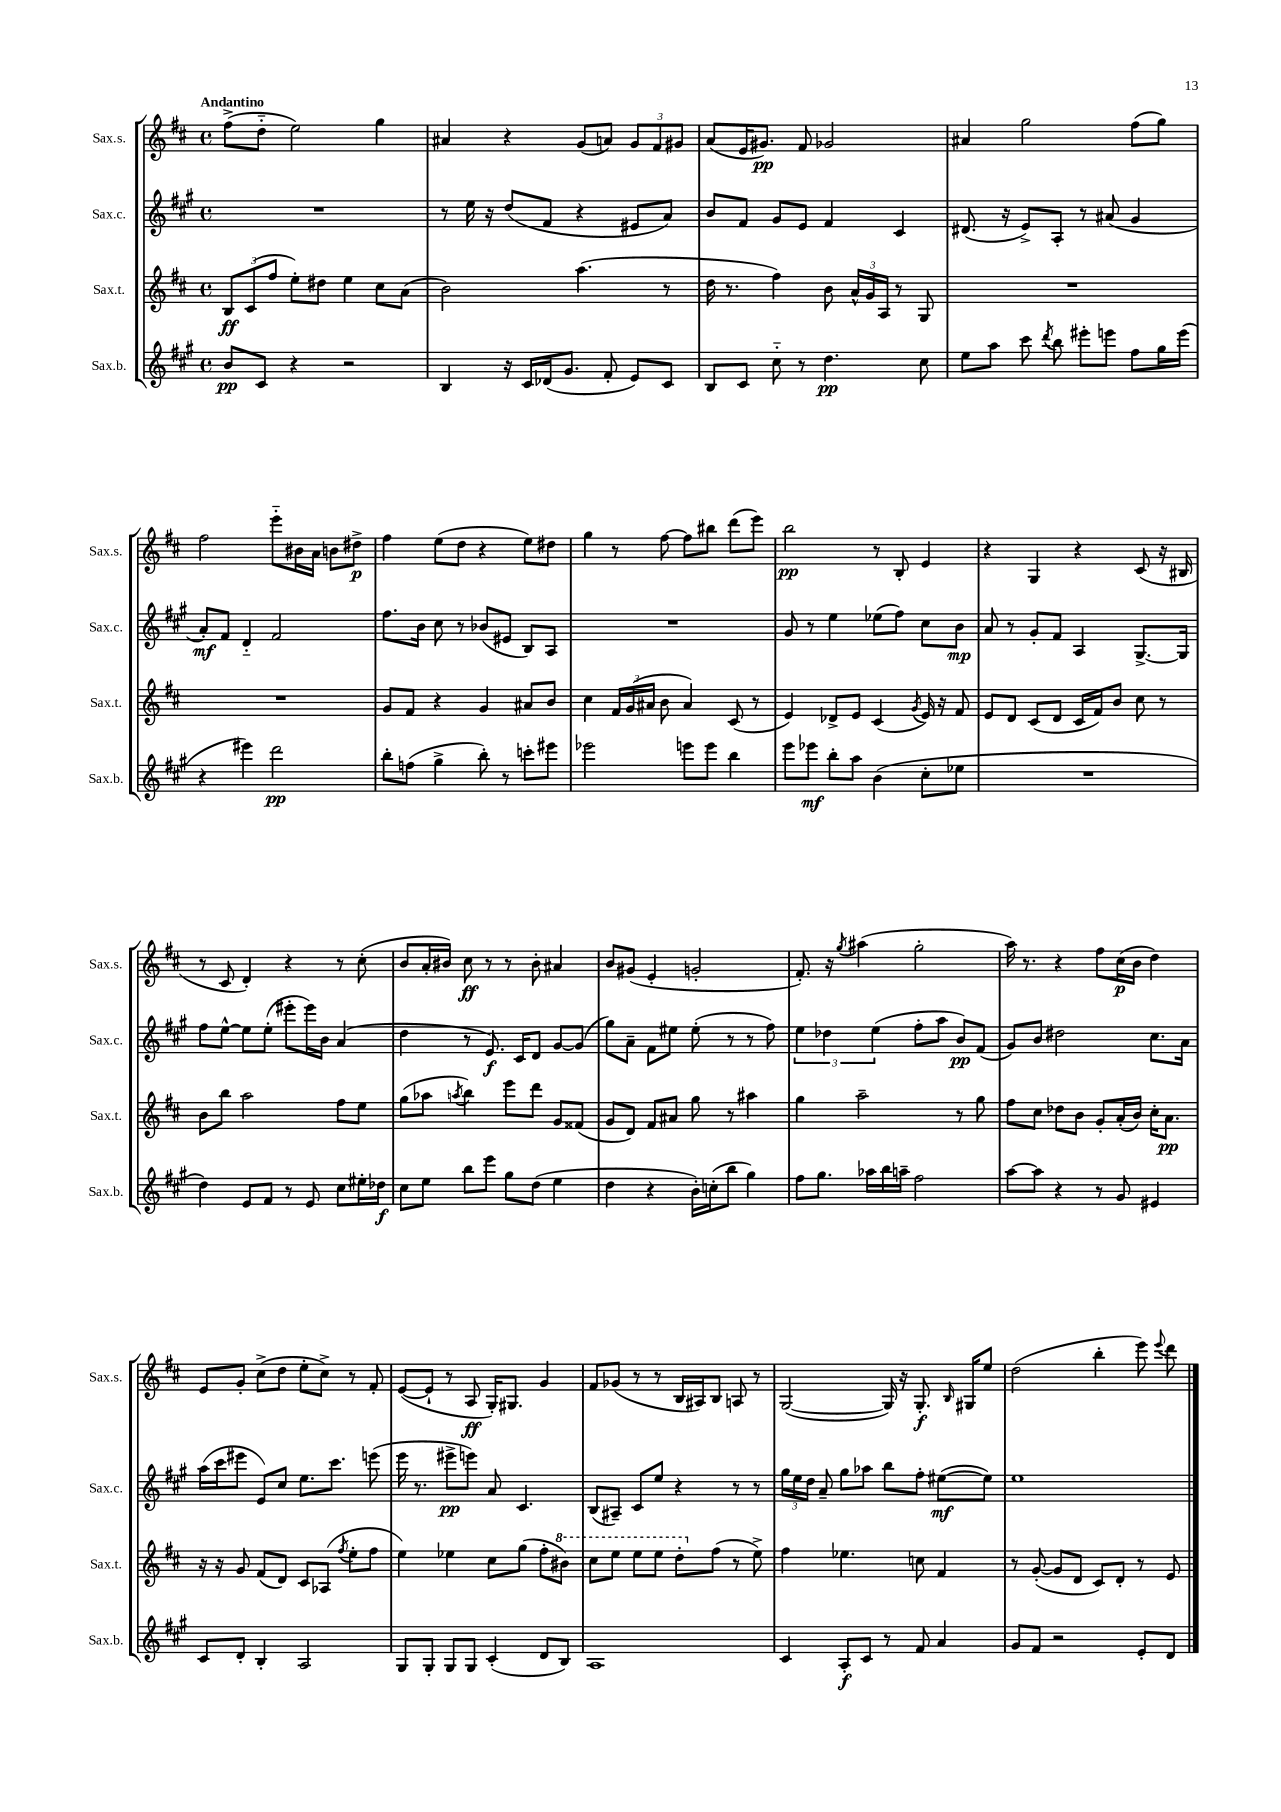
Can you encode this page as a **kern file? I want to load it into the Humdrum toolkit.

**kern	**dynam	**kern	**dynam	**kern	**dynam	**kern	**dynam
*part4	*part4	*part3	*part3	*part2	*part2	*part1	*part1
*staff4	*staff4	*staff3	*staff3	*staff2	*staff2	*staff1	*staff1
*I"Sax.b.	*	*I"Sax.t.	*	*I"Sax.c.	*	*I"Sax.s.	*
*I'Sax.b.	*	*I'Sax.t.	*	*I'Sax.c.	*	*I'Sax.s.	*
*clefG2	*	*clefG2	*	*clefG2	*	*clefG2	*
*k[f#c#g#]	*	*k[f#c#]	*	*k[f#c#g#]	*	*k[f#c#]	*
*M4/4	*	*M4/4	*	*M4/4	*	*M4/4	*
*met(c)	*	*met(c)	*	*met(c)	*	*met(c)	*
=1	=1	=1	=1	=1	=1	=1	=1
!	!	!	!	!	!	!LO:TX:a:B:t=Andantino	!
8b/L	pp	12B/L	ff	1r	.	(8ff#^\L	.
.	.	(12c#/	.	.	.	.	.
8c#/J	.	.	.	.	.	8dd\J	.
.	.	12ff#/J	.	.	.	.	.
4r	.	8ee'\L)	.	.	.	2ee\)	.
.	.	8dd#X\J	.	.	.	.	.
2r	.	4ee\	.	.	.	.	.
.	.	8cc#\L	.	.	.	4gg\	.
.	.	(8a\J	.	.	.	.	.
=2	=2	=2	=2	=2	=2	=2	=2
4B/	.	2b\)	.	8r	.	4a#X/	.
.	.	.	.	16ee\	.	.	.
.	.	.	.	16r	.	.	.
16r	.	.	.	(8dd/L	.	4r	.
16c#/LL	.	.	.	.	.	.	.
(16d-X/J	.	.	.	8f#/J	.	.	.
8.g#/J	.	.	.	.	.	.	.
.	.	(4.aa\	.	4r	.	(8g/L	.
8f#'/	.	.	.	.	.	8an/J)	.
8e/L)	.	.	.	8e#X/L	.	12g/L	.
.	.	.	.	.	.	12f#/	.
8c#/J	.	8r	.	8a/J)	.	.	.
.	.	.	.	.	.	12g#X/J	.
=3	=3	=3	=3	=3	=3	=3	=3
8B/L	.	16dd\	.	8b/L	.	(8a/L	.
.	.	8.r	.	.	.	.	.
8c#/J	.	.	.	8f#/J	.	16e/K	.
.	.	.	.	.	.	8.g#X/J)	pp
8cc#\	.	4ff#\)	.	8g#/L	.	.	.
8r	.	.	.	8e/J	.	8f#/	.
4.dd\	pp	8b\	.	4f#/	.	2g-X/	.
.	.	24a^^/LL	.	.	.	.	.
.	.	24g/	.	.	.	.	.
.	.	24A/JJ	.	.	.	.	.
.	.	8r	.	4c#/	.	.	.
8cc#\	.	8G/	.	.	.	.	.
=4	=4	=4	=4	=4	=4	=4	=4
8ee\L	.	1r	.	(8.d#X/	.	4a#X/	.
8aa\J	.	.	.	.	.	.	.
.	.	.	.	16r	.	.	.
8ccc#\	.	.	.	8e^/L)	.	2gg\	.
8qddd/	.	.	.	.	.	.	.
8bb\	.	.	.	8A'/J	.	.	.
8eee#X'\L	.	.	.	8r	.	.	.
8eeen\J	.	.	.	(8a#X/	.	.	.
8ff#\L	.	.	.	4g#/	.	(8ff#\L	.
16gg#\L	.	.	.	.	.	8gg\J)	.
(16eee\JJ	.	.	.	.	.	.	.
!!LO:LB:g=z
=5	=5	=5	=5	=5	=5	=5	=5
4r	.	1r	.	8a'/L)	mf	2ff#\	.
.	.	.	.	8f#/J	.	.	.
4eee#X\)	.	.	.	4d/	.	.	.
2ddd\	pp	.	.	2f#/	.	8eee\L	.
.	.	.	.	.	.	16b#X\L	.
.	.	.	.	.	.	16a\JJ	.
.	.	.	.	.	.	8bn\L	.
.	.	.	.	.	.	8dd#X^\J	p
=6	=6	=6	=6	=6	=6	=6	=6
8bb'\L	.	8g/L	.	8.ff#\L	.	4ff#\	.
(8ffn\J	.	8f#/J	.	.	.	.	.
.	.	.	.	16b\Jk	.	.	.
4gg#^\	.	4r	.	8cc#\	.	(8ee\L	.
.	.	.	.	8r	.	8dd\J	.
8bb'\)	.	4g/	.	(8b-X/L	.	4r	.
8r	.	.	.	8e#X/J	.	.	.
8cccn'\L	.	8a#X/L	.	8B/L)	.	8ee\L)	.
8eee#X\J	.	8b/J	.	8A/J	.	8dd#X\J	.
=7	=7	=7	=7	=7	=7	=7	=7
2eee-X\	.	4cc#\	.	1r	.	4gg\	.
.	.	24f#/LL	.	.	.	8r	.
.	.	(24g/	.	.	.	.	.
.	.	24a#X/JJ	.	.	.	.	.
.	.	8b\	.	.	.	[8ff#\	.
8eeen\L	.	4a#/)	.	.	.	8ff#\L]	.
8eee\J	.	.	.	.	.	8bb#X\J	.
4bb\	.	(8c#/	.	.	.	(8ddd\L	.
.	.	8r	.	.	.	8eee\J)	.
=8	=8	=8	=8	=8	=8	=8	=8
8eee\L	.	4e/)	.	8g#/	.	2bb\	pp
8eee-X\J	mf	.	.	8r	.	.	.
8bb'\L	.	8d-X^/L	.	4ee\	.	.	.
8aa\J	.	8e/J	.	.	.	.	.
(4b\	.	(4c#/	.	(8ee-X\L	.	8r	.
.	.	.	.	8ff#\J)	.	8B'/	.
.	.	8qg/	.	.	.	.	.
8cc#'\L	.	16e/)	.	8cc#\L	.	4e/	.
.	.	16r	.	.	.	.	.
8ee-X\J	.	8f#/	.	8b\J	mp	.	.
=9	=9	=9	=9	=9	=9	=9	=9
1r	.	8e/L	.	8a/	.	4r	.
.	.	8d/J	.	8r	.	.	.
.	.	(8c#/L	.	8g#'/L	.	4G/	.
.	.	8d/J	.	8f#/J	.	.	.
.	.	16c#/LL	.	4A/	.	4r	.
.	.	16f#/J)	.	.	.	.	.
.	.	8b/J	.	.	.	.	.
.	.	8cc#\	.	[8.G#^/L	.	(8c#/	.
.	.	8r	.	.	.	16r	.
.	.	.	.	16G#/Jk]	.	16B#X/	.
!!LO:LB:g=z
=10	=10	=10	=10	=10	=10	=10	=10
4dd\)	.	8b\L	.	8ff#\L	.	8r	.
.	.	8bb\J	.	[8ee^^\J	.	8c#/	.
8e/L	.	2aa\	.	8ee\L]	.	4d'/)	.
8f#/J	.	.	.	(8ee'\J	.	.	.
8r	.	.	.	8eee#X'\L	.	4r	.
8e/	.	.	.	16eee#\L)	.	.	.
.	.	.	.	16b\JJ	.	.	.
8cc#\L	.	8ff#\L	.	(4a/	.	8r	.
16ee#X'\L	.	8ee\J	.	.	.	(8cc#'\	.
16dd-X\JJ	f	.	.	.	.	.	.
=11	=11	=11	=11	=11	=11	=11	=11
8cc#\L	.	(8gg\L	.	4dd\	.	8b/L	.
8ee\J	.	8aa-X\J	.	.	.	16a'/L	.
.	.	.	.	.	.	16b#X/JJ)	.
.	.	8qaan/	.	.	.	.	.
8bb\L	.	4bb\)	.	8r	.	8cc#\	ff
8eee\J	.	.	.	8.e/)	f	8r	.
8gg#\L	.	8eee\L	.	.	.	8r	.
.	.	.	.	16c#/KL	.	.	.
(8dd\J	.	8ddd\J	.	8d/J	.	8b#'\	.
4ee\	.	8g/L	.	[8g#/L	.	4a#X/	.
.	.	(8f##X/J	.	(8g#/J]	.	.	.
=12	=12	=12	=12	=12	=12	=12	=12
4dd\	.	8g/L	.	8gg#\L)	.	8b/L	.
.	.	8d/J)	.	8a~\J	.	(8g#X/J	.
4r	.	8f#/L	.	8f#\L	.	4e'/	.
.	.	8a#X/J	.	8ee#X\J	.	.	.
16b'\LL)	.	8gg\	.	(8ee#'\	.	2gn'/	.
(16ccn'\J	.	.	.	.	.	.	.
8bb\J	.	8r	.	8r	.	.	.
4gg#\)	.	4aa#X\	.	8r	.	.	.
.	.	.	.	8ff#\)	.	.	.
=13	=13	=13	=13	=13	=13	=13	=13
8ff#\L	.	4gg\	.	6ee\	.	8.f#'/)	.
8.gg#\J	.	.	.	.	.	.	.
.	.	.	.	6dd-X\	.	.	.
.	.	.	.	.	.	16r	.
.	.	.	.	.	.	8qgg/	.
.	.	2aa~\	.	.	.	(4aa#X\	.
16aa-X\LL	.	.	.	.	.	.	.
.	.	.	.	(6ee\	.	.	.
16bb\	.	.	.	.	.	.	.
16aan~\JJ	.	.	.	.	.	.	.
2ff#\	.	.	.	8ff#'\L	.	2gg'\	.
.	.	.	.	8aa\J	.	.	.
.	.	8r	.	8b/L)	pp	.	.
.	.	8gg\	.	(8f#/J	.	.	.
=14	=14	=14	=14	=14	=14	=14	=14
[8aa\L	.	8ff#\L	.	8g#/L)	.	16aa\)	.
.	.	.	.	.	.	8.r	.
8aa\J]	.	8cc#\J	.	8b/J	.	.	.
4r	.	8dd-X\L	.	2dd#X\	.	4r	.
.	.	8b\J	.	.	.	.	.
8r	.	8g'/L	.	.	.	8ff#\L	.
8g#/	.	(16a'/L	.	.	.	(16cc#\L	p
.	.	16b/JJ)	.	.	.	16b\JJ	.
4e#X/	.	16cc#'\KL	.	8.cc#\L	.	4dd\)	.
.	.	8.a\J	pp	.	.	.	.
.	.	.	.	16a\Jk	.	.	.
!!LO:LB:g=z
=15	=15	=15	=15	=15	=15	=15	=15
8c#/L	.	16r	.	(16aa\LL	.	8e/L	.
.	.	16r	.	16ccc#\J	.	.	.
8d'/J	.	8g/	.	8eee#X\J	.	8g'/J	.
4B'/	.	(8f#/L	.	8e/L)	.	(8cc#^\L	.
.	.	8d/J)	.	8cc#/J	.	8dd\J	.
2A/	.	8c#/L	.	8.ee\L	.	8ee'\L	.
.	.	(8A-X/J	.	.	.	8cc#^\J)	.
.	.	.	.	8.ccc#\J	.	.	.
.	.	8qff#/	.	.	.	.	.
.	.	8ee'\L	.	.	.	8r	.
.	.	8ff#\J	.	(8eeen\	.	8f#'/	.
=16	=16	=16	=16	=16	=16	=16	=16
8G#/L	.	4ee\)	.	16eee\	.	([8e/L	.
.	.	.	.	8.r	.	.	.
8G#'/J	.	.	.	.	.	8e`/J]	.
8G#/L	.	4ee-X\	.	8eee#X^\L	pp	8r	.
8G#/J	.	.	.	8eeen\J)	.	8A/	ff
(4c#'/	.	8cc#\L	.	8a/	.	16G'/KL)	.
.	.	.	.	.	.	8.G#X/J	.
.	.	(8gg\J	.	4.c#/	.	.	.
8d/L	.	8ff#'\L	.	.	.	4g/	.
*	*	*8va	*	*	*	*	*
8B/J)	.	8bb#X\J)	.	.	.	.	.
=17	=17	=17	=17	=17	=17	=17	=17
1A	.	8ccc#\L	.	(8B/L	.	8f#/L	.
.	.	8eee\J	.	8A#X~/J)	.	(8g-X/J	.
.	.	8eee\L	.	8c#/L	.	8r	.
.	.	8eee\J	.	8ee/J	.	8r	.
.	.	8ddd'\L	.	4r	.	16B/LL	.
.	.	.	.	.	.	16A#X/J)	.
*	*	*X8va	*	*	*	*	*
.	.	(8ff#\J	.	.	.	8B/J	.
.	.	8r	.	8r	.	8An/	.
.	.	8ee^\)	.	8r	.	8r	.
=18	=18	=18	=18	=18	=18	=18	=18
4c#/	.	4ff#\	.	24gg#\LL	.	([2G/	.
.	.	.	.	24ee\	.	.	.
.	.	.	.	24dd\JJ	.	.	.
.	.	.	.	8a~/	.	.	.
8A'/L	f	4.ee-X\	.	8gg#\L	.	.	.
8c#/J	.	.	.	8aa-X\J	.	.	.
8r	.	.	.	8bb\L	.	16G/])	.
.	.	.	.	.	.	16r	.
8f#/	.	8ccn\	.	8ff#'\J	.	8.G'/	f
4a/	.	4f#/	.	([8ee#X\L	mf	.	.
.	.	.	.	.	.	16qqB/	.
.	.	.	.	.	.	16G#X/KL	.
.	.	.	.	8ee#\J])	.	8ee/J	.
=19	=19	=19	=19	=19	=19	=19	=19
8g#/L	.	8r	.	1ee	.	(2dd\	.
8f#/J	.	([8g'/	.	.	.	.	.
2r	.	8g/L]	.	.	.	.	.
.	.	8d/J	.	.	.	.	.
.	.	8c#/L)	.	.	.	4bb'\	.
.	.	8d'/J	.	.	.	.	.
8e'/L	.	8r	.	.	.	8eee\)	.
.	.	.	.	.	.	8qqeee/	.
8d/J	.	8e/	.	.	.	8ddd\	.
==	==	==	==	==	==	==	==
*-	*-	*-	*-	*-	*-	*-	*-
